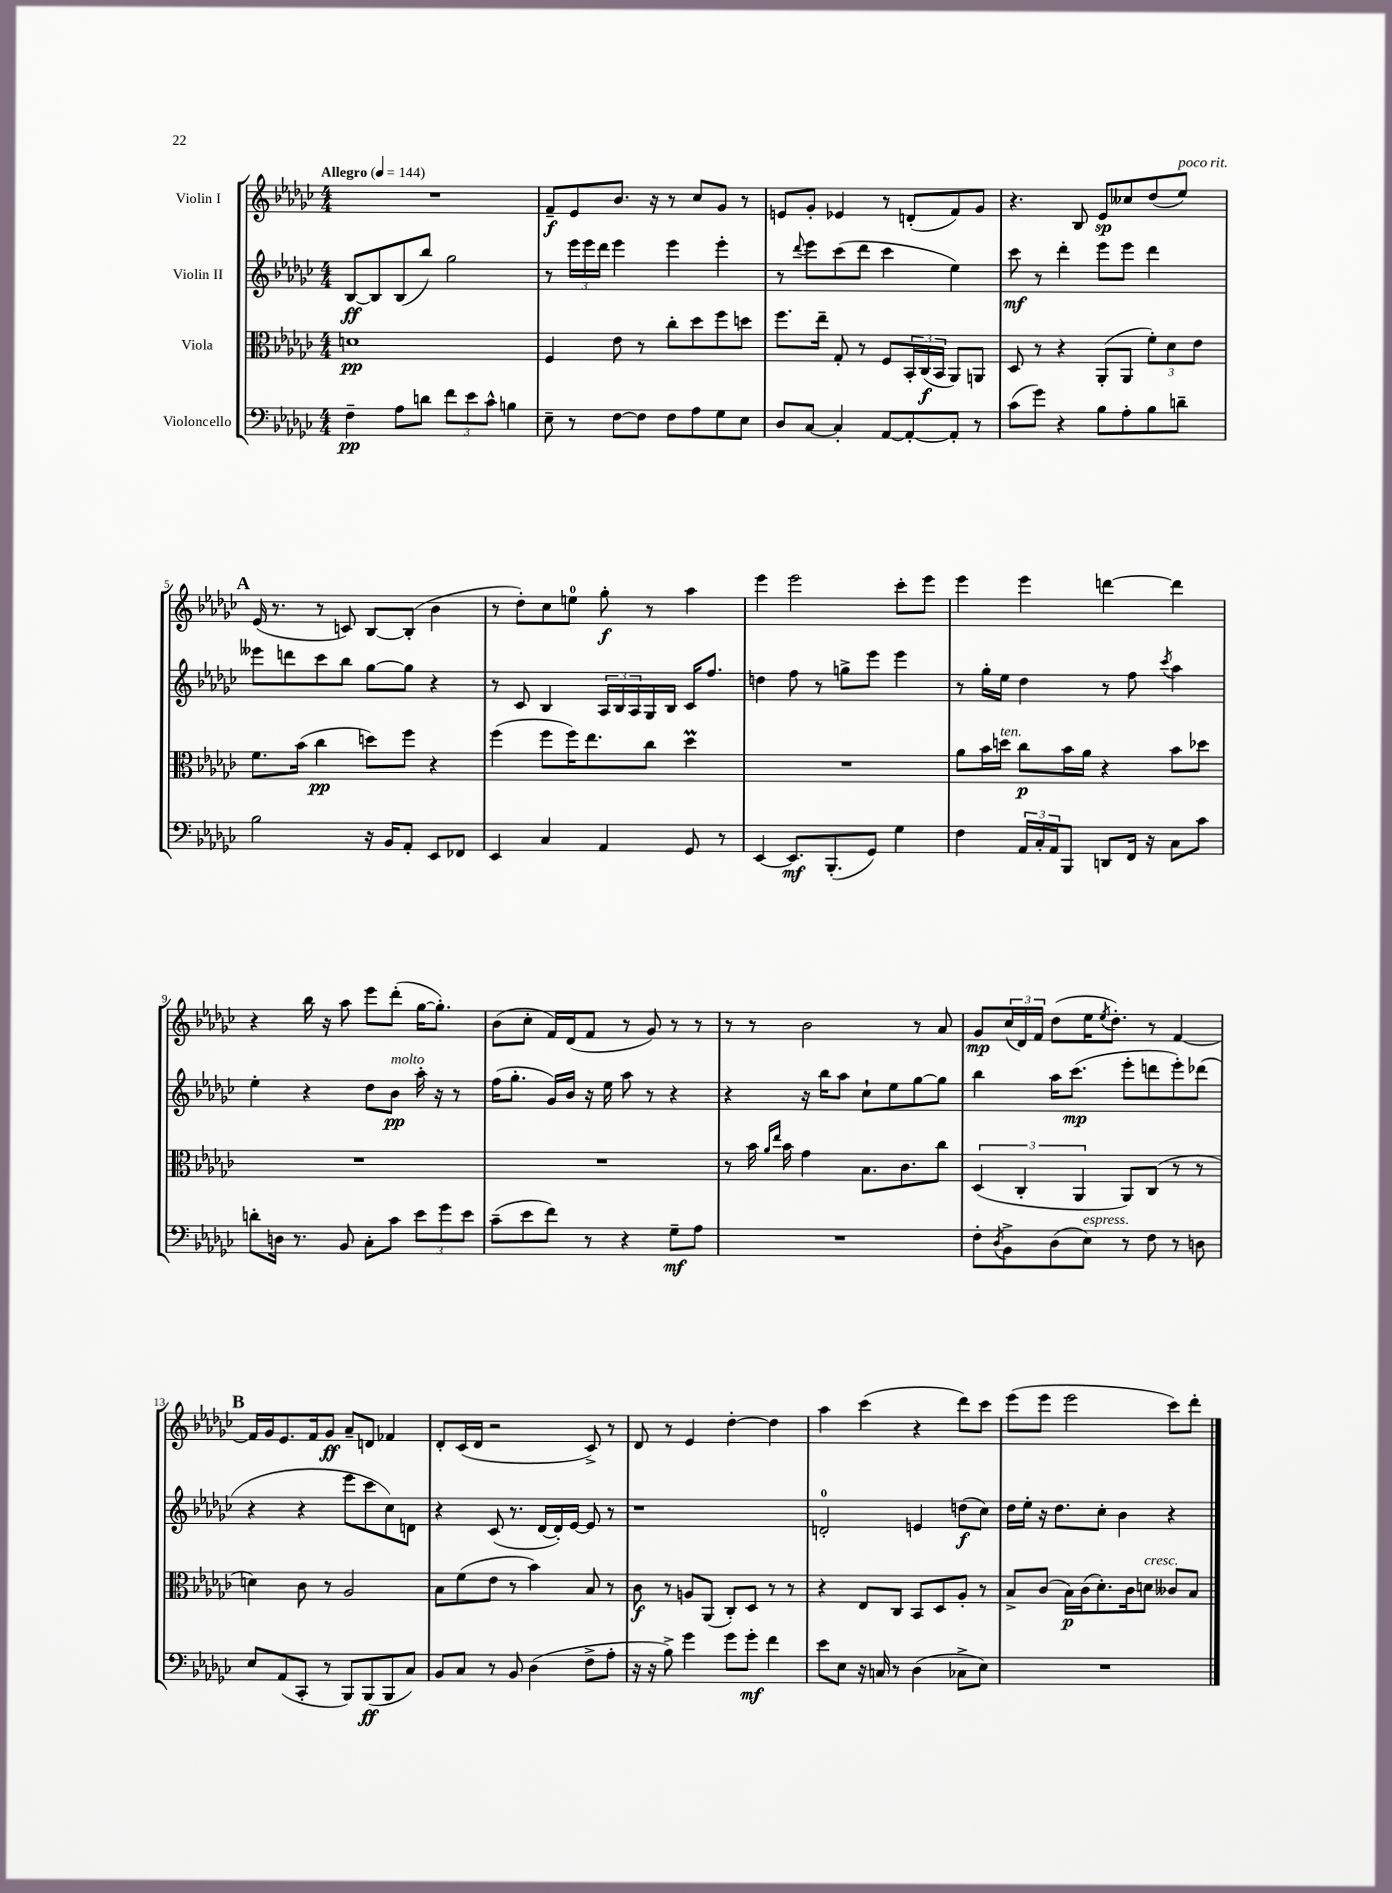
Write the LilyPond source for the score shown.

<<
\new StaffGroup <<
\new Staff = "s0" \with { instrumentName = "Violin I" } {
    \clef treble \key ges \major \numericTimeSignature \time 4/4 \tempo "Allegro" 4 = 144
    R1 |
    f'8--\f ees'8 bes'8. r16 r8 ces''8 ges'8 r8 |
    e'8 ges'8-. ees'4 r8 d'8-.( f'8) ges'8 |
    r4. bes8 ees'8\sp ceses''8 des''8( ees''8^\markup { \italic "poco rit." }) |
    \mark \markup { \bold "A" } ees'16( r8. r8 c'8) bes8~ bes8-.( bes'4 |
    r8 des''8-.) ces''8 e''8-0 ges''8-.\f r8 aes''4 |
    ees'''4 ees'''2 ces'''8-. ees'''8 |
    ees'''4 ees'''4 d'''4~ d'''4 |
    r4 bes''16 r16 aes''8 ees'''8 des'''8-.( ges''16~ ges''8.-.) |
    bes'8( ces''8-. f'16) des'16( f'8 r8 ges'8) r8 r8 |
    r8 r8 bes'2 r8 aes'8 |
    ges'8\mp \tuplet 3/2 { ces''16( des'16) f'16 } des''8( ees''16 \acciaccatura { ees''8 } des''8.-.) r8 f'4~ |
    \mark \markup { \bold "B" } f'16 ges'16 ees'8. f'16 ges'8\ff aes'8-- d'8 fes'4 |
    des'8-. ces'16( des'16 r2 ces'8->) r8 |
    des'8 r8 ees'4 des''4~-. des''4 |
    aes''4 ces'''4( r4 des'''8) ces'''8 |
    ees'''8( ees'''8 ees'''2 ces'''8) des'''8-. \bar "|." |
}
\new Staff = "s1" \with { instrumentName = "Violin II" } {
    \clef treble \key ges \major \numericTimeSignature \time 4/4
    bes8~\ff bes8 bes8( bes''8) ges''2 |
    r8 \tuplet 3/2 { ees'''16 ees'''16 des'''16 } ees'''4 ees'''4 ees'''4-. |
    r8 \appoggiatura { des'''8 } ees'''8 ces'''8( des'''8 ces'''4 ees''4) |
    ces'''8\mf r8 des'''4-. ees'''8 ees'''8 des'''4 |
    \mark \markup { \bold "A" } eeses'''8 d'''8 ces'''8 bes''8 ges''8~ ges''8 r4 |
    r8 ces'8 bes4 \tuplet 3/2 { aes16 bes16 aes16 } ges16 bes16 ces'16 f''8. |
    d''4 f''8 r8 g''8-> ees'''8 ees'''4 |
    r8 ges''16-. ees''16 des''4 r8 f''8 \acciaccatura { ces'''8 } aes''4 |
    ees''4-. r4 des''8 bes'8\pp^\markup { \italic "molto" } aes''16-. r16 r8 |
    f''16( ges''8.-. ges'16) bes'16 r16 ees''16 aes''8 r8 r4 |
    r4 r16 bes''16 aes''8 ces''8-! ees''8 ges''8~ ges''8 |
    bes''4 aes''16 ces'''8.\mp( ees'''8-. d'''8 ees'''8-.) des'''8( |
    \mark \markup { \bold "B" } r4 r4 ees'''8 ces'''8 ces''8) d'8 |
    r4 ces'8( r8. des'16~ des'16-.) ees'16~ ees'8 r8 |
    r1 |
    d'2-0-. e'4 d''8\f( ces''8) |
    des''16 ees''16-. r16 des''8. ces''8-. bes'4 r4 \bar "|." |
}
\new Staff = "s2" \with { instrumentName = "Viola" } {
    \clef alto \key ges \major \numericTimeSignature \time 4/4
    d'1\pp |
    f4 ees'8 r8 ces''8-. des''8 f''8 d''8 |
    f''8. ees''16-- ges8-. r8 f8 \tuplet 3/2 { bes,16-. ces16\f( bes,16 } aes,8) a,8 |
    des8 r8 r4 aes,8-.( aes,8 \tuplet 3/2 { f'8-.) des'8 ees'8 } |
    \mark \markup { \bold "A" } f'8. bes'16( ces''4\pp d''8) f''8 r4 |
    f''4( f''8 f''16) ees''8. ces''8 des''4\prall |
    R1 |
    aes'8 bes'16 d''16^\markup { \italic "ten." } ces''8\p bes'16 aes'16 r4 bes'8 des''8 |
    R1 |
    R1 |
    r8 bes'16 \grace { aes'16 ees''16 } bes'16 ges'4 bes8. ces'8. ces''8 |
    \tuplet 3/2 { des4( ces4-. aes,4 } aes,8) ces8( r8 r8 |
    \mark \markup { \bold "B" } d'4) ces'8 r8 aes2 |
    bes8 f'8( ees'8 r8 bes'4) bes8 r8 |
    ces'8\f r8 a8 aes,8( ces8-.) des8 r8 r8 |
    r4 ees8 ces8 bes,8 des8 aes8-. r8 |
    bes8-> ces'8( bes16\p) ces'16( des'8.-.) ces'16 d'8^\markup { \italic "cresc." } ceses'8 bes8 \bar "|." |
}
\new Staff = "s3" \with { instrumentName = "Violoncello" } {
    \clef bass \key ges \major \numericTimeSignature \time 4/4
    f4--\pp aes8 d'8 \tuplet 3/2 { f'8 ees'8 ces'8-^ } b4 |
    ees8-- r8 f8~ f8 f8 aes8 ges8 ees8 |
    des8 ces8~ ces4-. aes,8~ aes,8~-. aes,8-. r8 |
    ces'8( ges'8) r4 bes8 aes8-. bes8 d'8-- |
    \mark \markup { \bold "A" } bes2 r16 bes,16 aes,8-. ees,8 fes,8 |
    ees,4 ces4 aes,4 ges,8 r8 |
    ees,4~ ees,8.\mf bes,,8.-.( ges,8) ges4 |
    f4 \tuplet 3/2 { aes,16 ces16-. aes,16 } bes,,8 d,8 f,16 r16 ces8 ces'8 |
    d'8-. d16 r8. bes,8 ces8-. ces'8 \tuplet 3/2 { ees'8 ges'8 ees'8 } |
    ces'8--( ees'8 f'8) r8 r4 ges8--\mf aes8 |
    R1 |
    f8-. \acciaccatura { des8 } bes,8-> des8( ees8^\markup { \italic "espress." }) r8 f8 r8 d8 |
    \mark \markup { \bold "B" } ees8 aes,8( ces,8-. r8 bes,,8) bes,,8\ff( bes,,8 ces8) |
    bes,8 ces8 r8 bes,8 des4( f8-> aes8-. |
    r16 r16 bes8->) ges'4 ges'8 ges'8-.\mf f'4 |
    ees'8 ees8 r16 c16 r8 des4( ces8-> ees8) |
    R1 \bar "|." |
}
>>
>>
